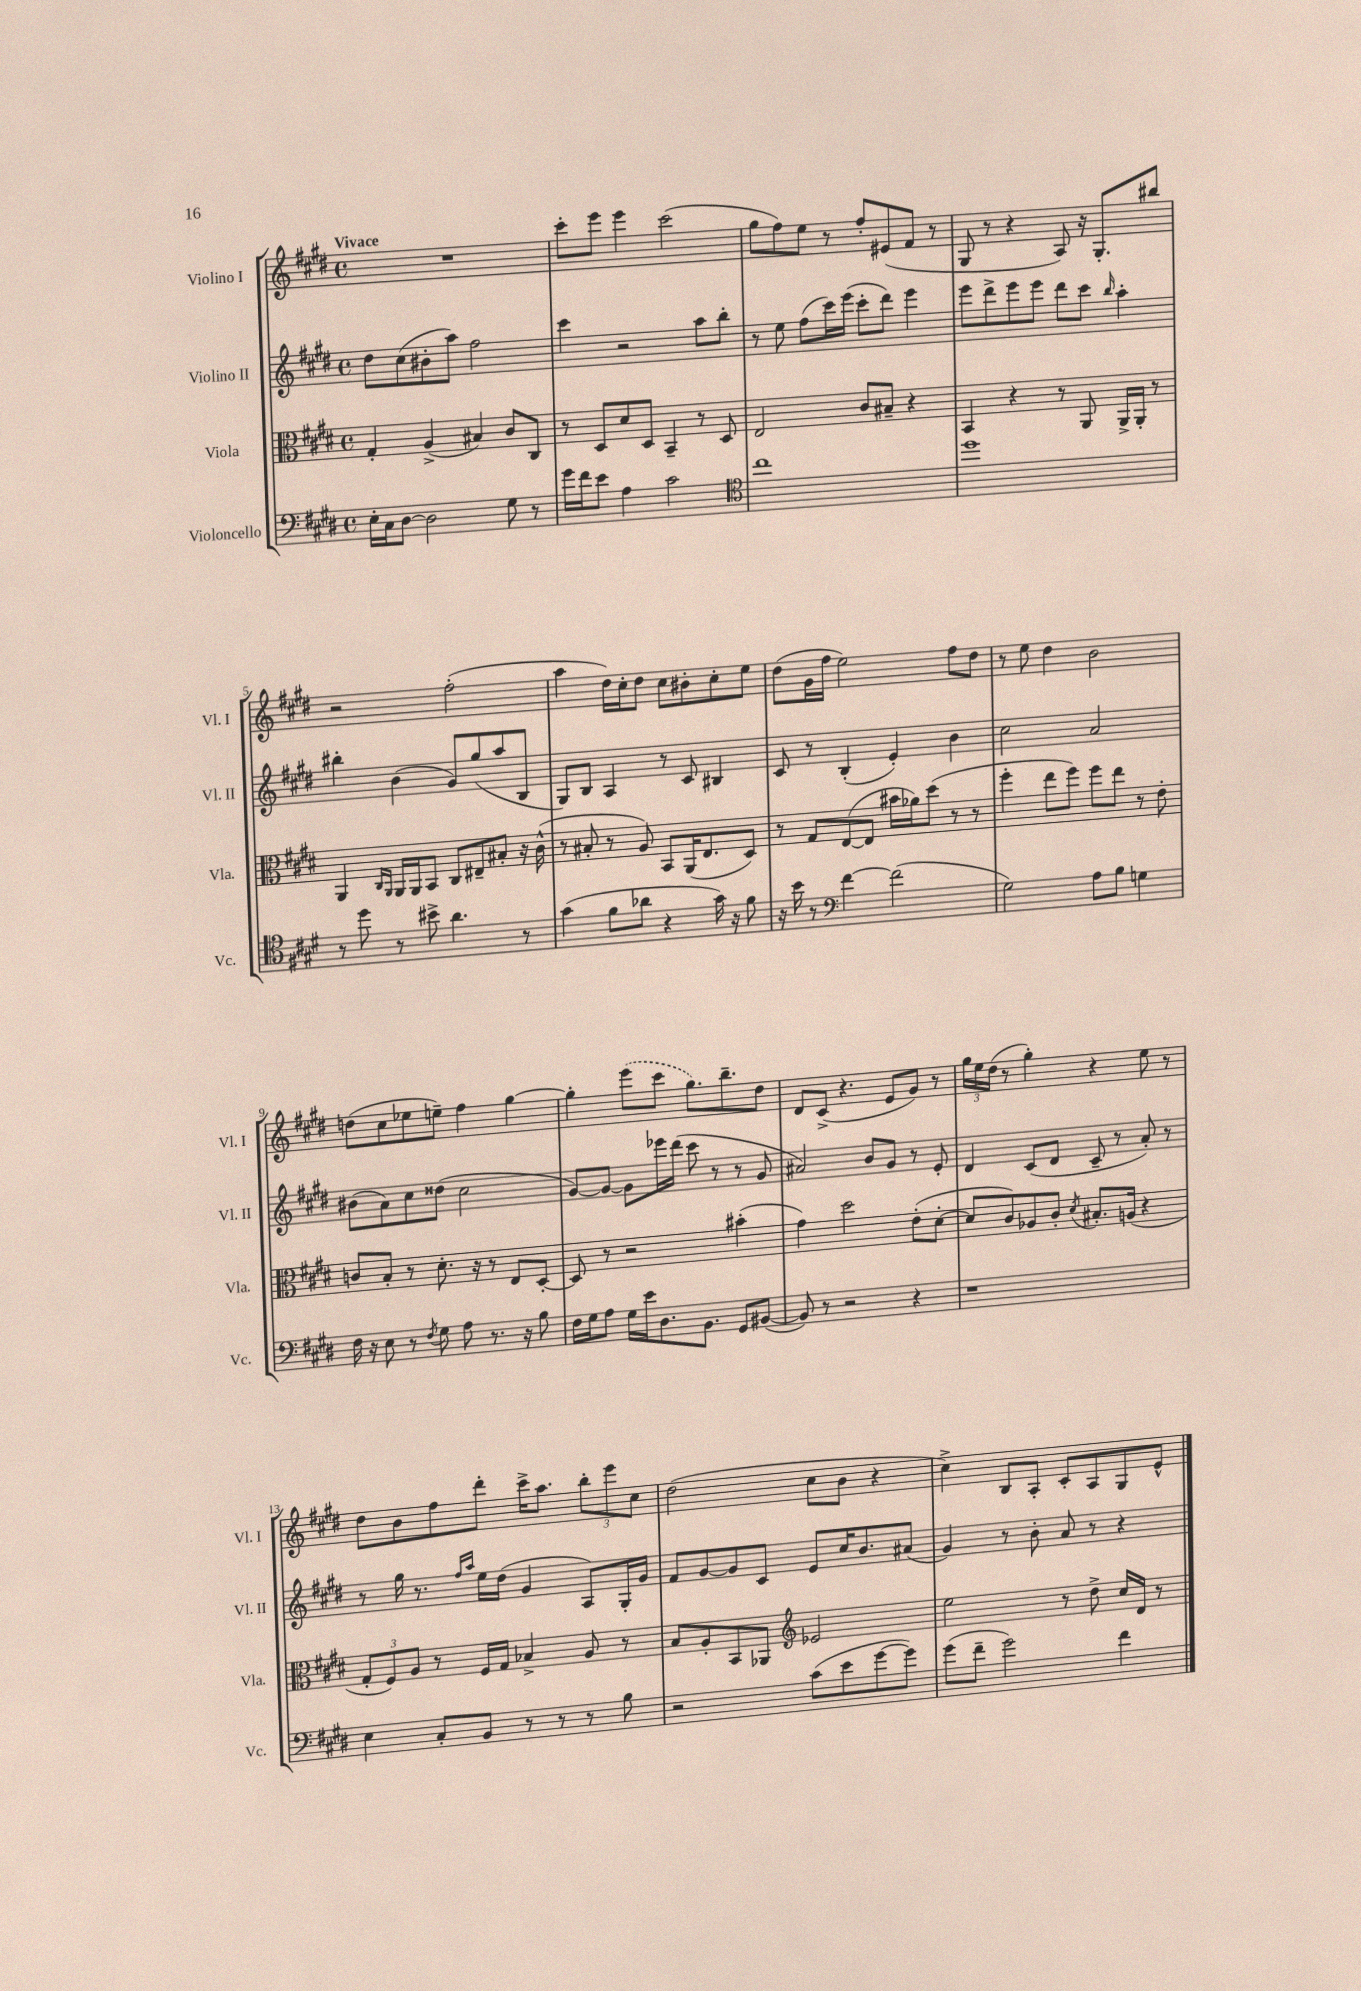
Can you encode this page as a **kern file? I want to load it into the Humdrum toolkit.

**kern	**kern	**kern	**kern
*staff4	*staff3	*staff2	*staff1
*clefF4	*clefC3	*clefG2	*clefG2
*k[f#c#g#d#]	*k[f#c#g#d#]	*k[f#c#g#d#]	*k[f#c#g#d#]
*M4/4	*M4/4	*M4/4	*M4/4
*met(c)	*met(c)	*met(c)	*met(c)
16E'\LL	4G#'/	8dd#\L	1r
16C#\J	.	.	.
[8D#\J	.	(8cc#\	.
2D#\]	(4A^/	8b#'\	.
.	.	8aa\J)	.
.	4B#/)	2ff#\	.
8G#\	8c#/L	.	.
8r	8C#/J	.	.
=	=	=	=
16g#\LL	8r	4ccc#\	8ccc#'\L
16f#\J	.	.	.
8e\J	8D#/L	.	8eee\J
4A\	8d#/	2r	4eee\
.	8D#/J	.	.
2c#\	4BB~/	.	(2ccc#\
.	8r	8aa\L	.
.	8D#/	8bb'\J	.
=	=	=	=
*clefC4	*	*	*
1cc#	2E/	8r	8gg#\L
.	.	8ee\	8ff#\)
.	.	(8ff#\L	8ee\J
.	.	16ccc#\L)	8r
.	.	(16eee\JJ	.
.	8c#/L	8ccc#'\L	8ff#'/L
.	8B#~/J	8ddd#\J)	(8e#/
.	4r	4eee\	8f#/J
.	.	.	8r
=	=	=	=
1dd#	4BB/	8eee\L	8G#/
.	.	8ddd#^\	8r
.	4r	8eee\	4r
.	.	8eee\J	.
.	8r	8ddd#\L	8A/)
.	8AA/	8ccc#\J	16r
.	.	.	8.G#'/L
.	.	16qqbb/	.
.	16AA^/LL	4aa'\	.
.	16AA'/JJ	.	.
.	8r	.	8bb#/J
=	=	=	=
8r	4AA/	4bb#'\	2r
8dd#\	.	.	.
.	16qqC#/LL	.	.
.	16qqAA/JJ	.	.
8r	16AA/LL	(4b\	.
.	16AA/J	.	.
8b#^\	8BB/J	.	.
4.a\	8C#/L	8g#/L)	(2ff#'\
.	8E#~/	(8gg#/	.
.	8B#'/J	8aa/	.
8r	16r	8B/J	.
.	(16c#^^\	.	.
=	=	=	=
(4g#\	8r	8G#/L)	4aa\
.	8B#'/	8B/J	.
8f#\L	8r	4A/	16dd#\LL)
.	.	.	16cc#'\J
8a-\J	8A/)	.	8dd#\J
4r	8BB/L	8r	8cc#\L
.	(16AA/K	8c#/	8b#'\
.	8.E/	.	.
16g#\)	.	4B#/	8cc#'\
16r	.	.	.
8f#\	8D#/J)	.	8ee\J
=	=	=	=
16r	8r	8c#/	(8dd#\L
16b\	.	.	.
8r	8G#/L	8r	16g#\L
.	.	.	16ff#\JJ
*clefF4	*	*	*
[4f#\	([8E/	(4B'/	2ee\)
.	8E/]J	.	.
(2f#\]	16b#\LL	4e'/)	.
.	16a-\J)	.	.
.	(8dd#\J	.	.
.	8r	4b\	8ff#\L
.	8r	.	8dd#\J
=	=	=	=
2G#\)	4ff#'\	2cc#\	8r
.	.	.	8ee\
.	8ee\L	.	4dd#\
.	8ff#\J)	.	.
8A\L	8ff#\L	2a/	2b\
8B\J	8ee\J	.	.
4G\	8r	.	.
.	8e'\	.	.
=	=	=	=
16F#\	8c/L	(8b#\L	(8dd\L
16r	.	.	.
8E\	8B'/J	8a\)	8cc#\
8r	8r	8cc#\	8ee-\
8qF#/	.	.	.
8G#\	8.d#'\	(8dd##\J	8ee~\J)
8A\	.	2cc#\	4ff#\
.	16r	.	.
8.r	8r	.	.
.	8E/L	.	[4gg#\
16r	.	.	.
8B\	[8D#'/J	.	.
=	=	=	=
16F#\LL	8D#/]	[8g#/L)	4gg#'\]
16G#\J	.	.	.
8A\J	8r	8g#/_J	.
16G#\LL	2r	8g#\]L	(8eee\L
16e\J	.	.	.
8.D#\	.	16eee-\L	8ccc#\J
.	.	(16ddd#\JJ	.
.	.	8ccc#\	8.gg#\L)
8.BB\J	.	.	.
.	.	8r	.
.	.	.	8.bb~\
8GG#/L	(4b#'\	8r	.
([8BB#/J	.	8g#/	8dd#\J
=	=	=	=
8BB#/])	4g#\)	2a#/)	8d#/L
8r	.	.	(8c#^/J
2r	2dd#\	.	4.r
.	.	8b/L	.
.	.	8g#/J	8e/L
4r	(8e'\L	8r	8g#/J)
.	[8d#'\J	8e'/	8r
=	=	=	=
1r	8d#/]L	4d#/	24gg#\LL
.	.	.	24ee\
.	.	.	(24dd#\JJ
.	8c#/)	.	8r
.	8A-/	(8c#/L	4gg#'\)
.	8c#'/J	8d#/J	.
.	8qd#/	.	.
.	8.B#'/L	8c#~/	4r
.	.	8r	.
.	(16A/Jk	.	.
.	4r	8a'/)	8ee\
.	.	8r	8r
=	=	=	=
4E\	12G#'/L	8r	8dd#\L
.	12F#/)	.	.
.	.	16gg#\	8b\
.	12A/J	.	.
.	.	8.r	.
8C#'/L	8r	.	8ff#\
.	.	16qqff#/LL	.
.	.	16qqaa/JJ	.
8BB/J	16F#/LL	16ee\LL	8ddd#'\J
.	16G#/JJ	(16dd#\JJ	.
8r	4B-^/	4g#/	16ccc#^\LK
.	.	.	8.aa\J
8r	.	.	.
8r	8A/	8A/L)	12bb'\L
.	.	.	12eee\
8B\	8r	16G#'/L	.
.	.	.	12cc#\J
.	.	16g#/JJ	.
=	=	=	=
2r	8B/L	8f#/L	(2dd#\
.	8A'/	[8g#/	.
.	8BB/	8g#/]	.
.	8AA-/J	8c#/J	.
*	*clefG2	*	*
(8c#\L	2e-/	8e/L	8cc#\L
8e\	.	16cc#/K	8b\J
.	.	8.b/	.
[8g#\	.	.	4r
8g#\]J)	.	(8a#/J	.
=	=	=	=
(8g#\L	2ee\	4g#/)	4cc#^\)
8f#~\J	.	.	.
2g#\)	.	8r	8B/L
.	.	8b'\	8A'/J
.	8r	8a/	8c#'/L
.	8dd#^\	8r	8A/
4f#\	16cc#/LL	4r	8G#/
.	16d#/JJ	.	.
.	8r	.	8e^^/J
==	==	==	==
*-	*-	*-	*-
